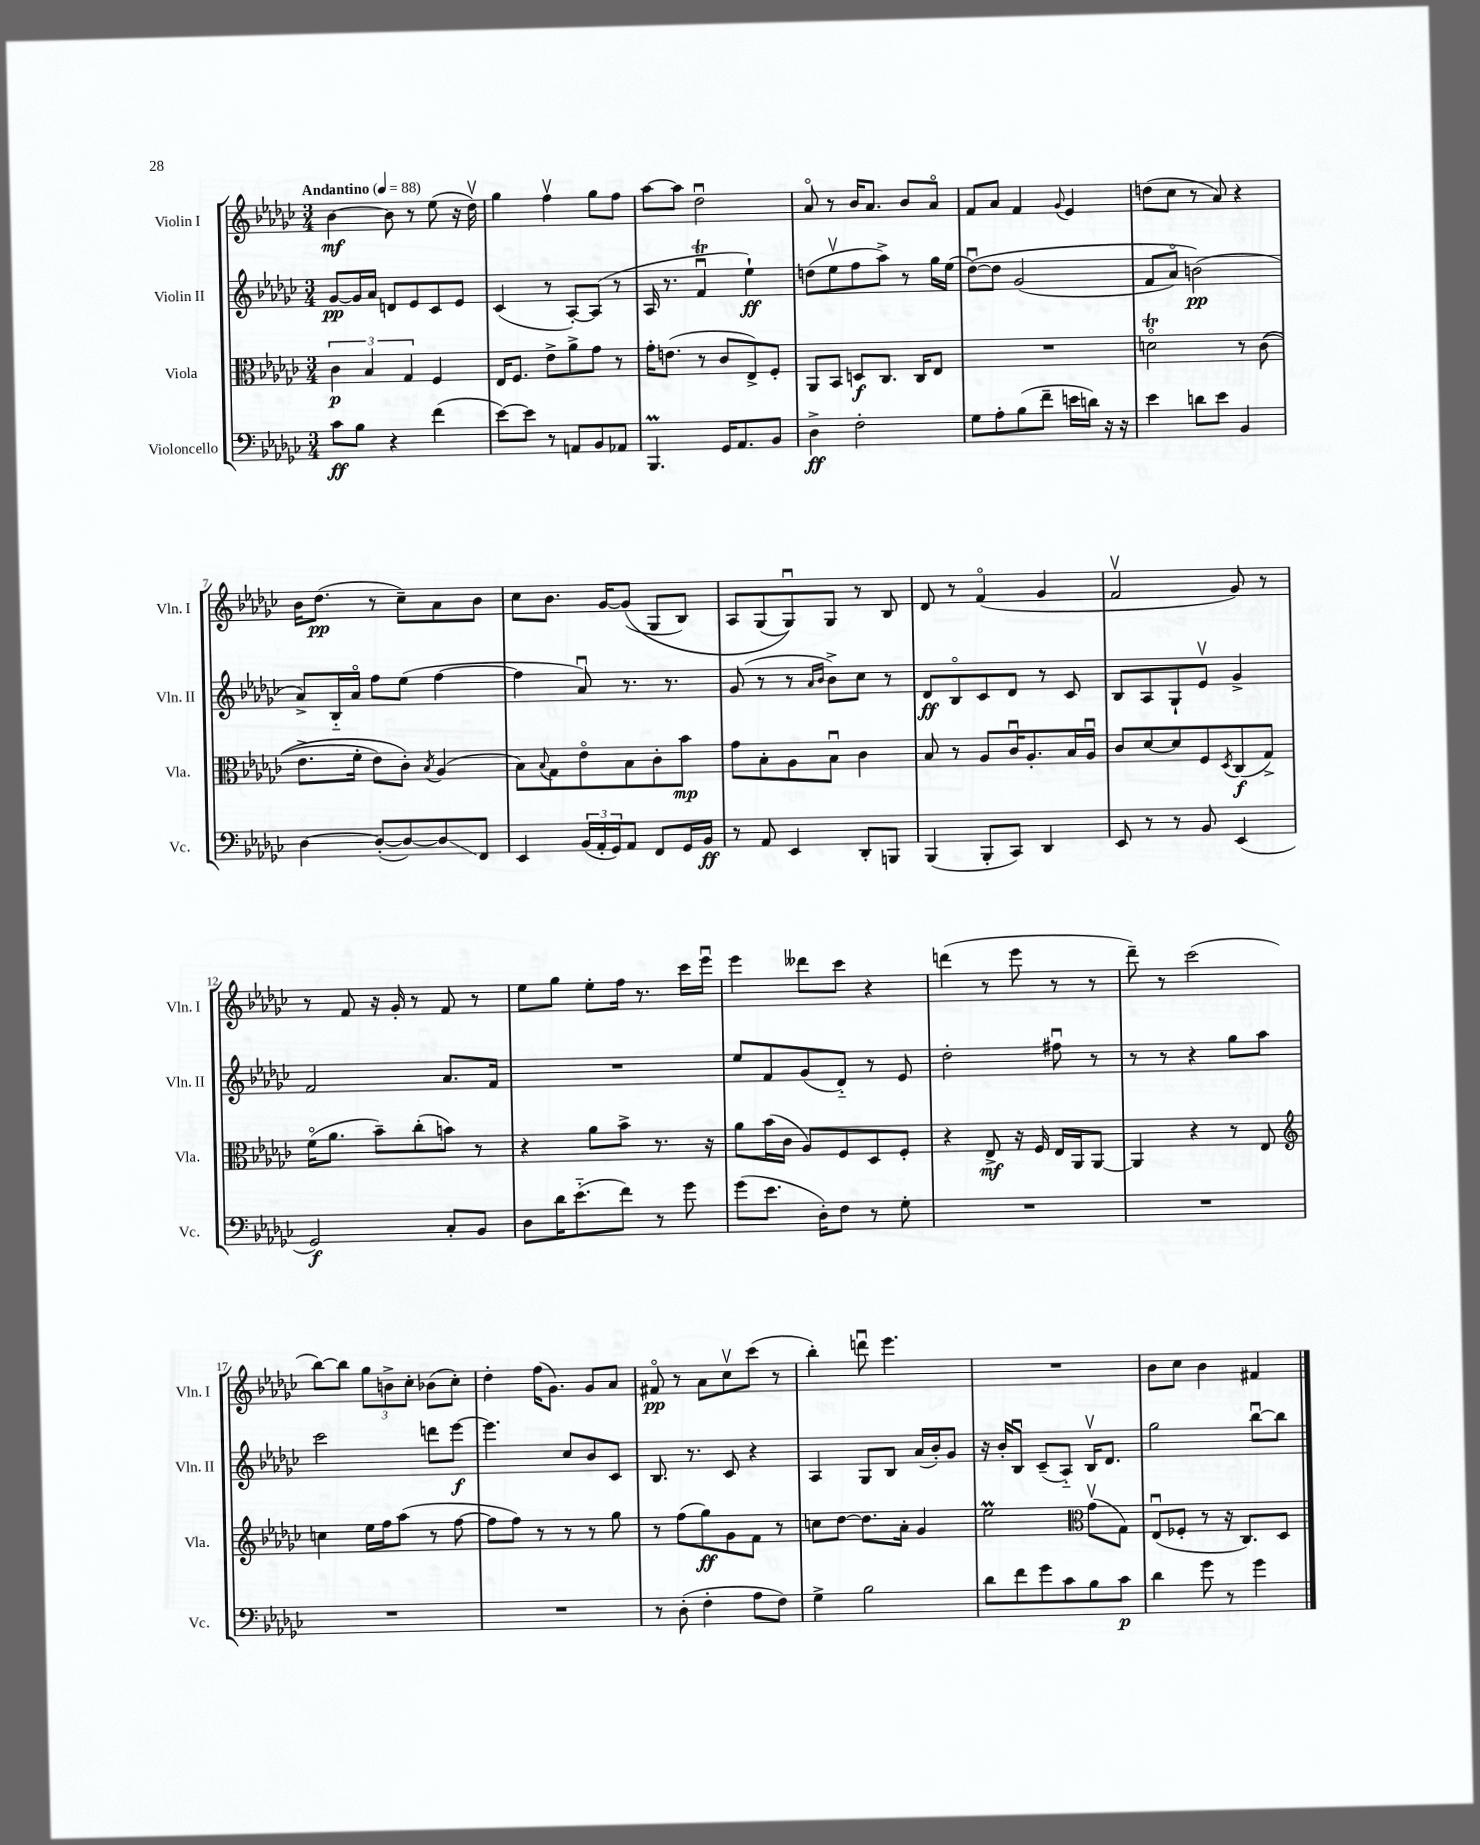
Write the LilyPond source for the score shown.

<<
\new StaffGroup <<
\new Staff = "s0" \with { instrumentName = "Violin I" shortInstrumentName = "Vln. I" } {
    \clef treble \key ges \major \numericTimeSignature \time 3/4 \tempo "Andantino" 4 = 88
    bes'4~\mf bes'8 r8 ees''8( r16 des''16\upbow) |
    ges''4 f''4\upbow ges''8 f''8 |
    aes''8~ aes''8 des''2\downbow |
    aes'8\flageolet r8 bes'16 aes'8. bes'8 aes'8\flageolet |
    f'8 aes'8 f'4 \appoggiatura { ges'8 } ees'4 |
    d''8( ces''8 r8 aes'8) r4 |
    bes'16 des''8.\pp( r8 ces''8--) aes'8 bes'8 |
    ces''8 bes'8. ges'16~ ges'8(\( ges8 bes8) |
    aes8 ges8( ges8\downbow)\) ges8 r8 bes8 |
    des'8 r8 f'4\flageolet( ges'4 |
    f'2\upbow ges'8) r8 |
    r8 f'8 r16 ges'16-. r8 f'8 r8 |
    ees''8 ges''8 ees''8-. f''16 r8. ces'''16 ees'''16\downbow |
    ees'''4 deses'''8 ces'''8 r4 |
    d'''4( r8 ees'''8 r8 r8 |
    des'''8--) r8 ces'''2( |
    bes''8~) bes''8 \tuplet 3/2 { ges''8 b'8-> ces''8-. } bes'8( ces''8-.) |
    des''4-. f''16( ges'8.) ges'8 aes'8 |
    fis'8\flageolet\pp r8 aes'8 ces''8\upbow ces'''8( r8 |
    bes''4-.) d'''8\downbow ees'''4. |
    R2. |
    bes'8 ces''8 bes'4 fis'4 \bar "|." |
}
\new Staff = "s1" \with { instrumentName = "Violin II" shortInstrumentName = "Vln. II" } {
    \clef treble \key ges \major \numericTimeSignature \time 3/4
    ges'8~\pp ges'16 aes'16 d'8 ees'8 ces'8 ees'8 |
    ces'4( r8 aes8~-.) aes8( r8 |
    aes16 r8. f'4\downbow\trill ees''4-!\ff) |
    d''8( ees''8\upbow f''8 aes''8->) r8 ges''16 ees''16( |
    des''8~\downbow)\( des''8 ges'2( |
    f'8 aes'8\flageolet) b'2\pp(\) |
    aes'8->) bes16-_ aes'16\flageolet f''8 ees''8( f''4~ |
    f''4 aes'8\downbow) r8. r8. |
    ges'8( r8 r8 \grace { aes'16 bes'16 } bes'8->) ces''8 r8 |
    des'8\ff bes8\flageolet ces'8 des'8 r8 ces'8 |
    bes8 aes8 ges8-! ees'8\upbow ges'4-> |
    f'2 aes'8. f'16 |
    R2. |
    ees''8 f'8 ges'8( des'8-_) r8 ees'8 |
    des''2-. fis''8\downbow r8 |
    r8 r8 r4 ges''8 aes''8 |
    ces'''2 d'''8 ees'''8~\f |
    ees'''4. ces''8 bes'8 ces'8 |
    bes8. r8. ces'8 r4 |
    aes4 ges8 bes8 aes'16( bes'16-.) ges'8 |
    r16 bes'16-. bes8\downbow ces'8--( aes8-_) bes16\upbow des'8. |
    ges''2 bes''8~\downbow bes''8 \bar "|." |
}
\new Staff = "s2" \with { instrumentName = "Viola" shortInstrumentName = "Vla." } {
    \clef alto \key ges \major \numericTimeSignature \time 3/4
    \tuplet 3/2 { ces'4\p bes4 ges4 } f4 |
    ees16 f8. ees'8-> aes'8-> ges'8 r8 |
    ges'16-. e'8.( r8 ces'8 ees8->) f8-. |
    aes,8 bes,8 d8\f ces8. ces16 ees8 |
    R2. |
    d'2\flageolet\trill r8 ces'8(\( |
    ees'8.-> f'16-. ees'8) ces'8-.\) \acciaccatura { bes8 } aes4( |
    bes8) \appoggiatura { bes8 } ges8 ees'8\flageolet bes8 ces'8-. bes'8\mp |
    ges'8 bes8-. aes8 bes8\downbow ces'4 |
    bes8 r8 aes8 ces'16\downbow aes8.-. bes16 aes16\downbow |
    ces'8 des'8~ des'8 f8 \acciaccatura { des8 } ces8\f( ges8->) |
    f'16\flageolet( aes'8. bes'8--) ces''8-.( b'8) r8 |
    r4 aes'8 bes'8-> r8. r16 |
    aes'8 bes'16( ces'16 aes8) f8 des8 f8-. |
    r4 ees8->\mf r16 f16 ees16 aes,16 aes,8~ |
    aes,4 r4 r8 ees8 |
    \clef treble c''4 ees''16 f''16 aes''8( r8 f''8~ |
    f''8 f''8) r8 r8 r8 ges''8 |
    r8 f''8( ges''8\ff) ges'8 f'8 r8 |
    c''8 des''8~ des''8. aes'16-. ges'4 |
    ees''2\prall \clef alto ges'8\upbow( ges8) |
    ees8\downbow( fes8-. r8 r16 ces8.) des8 \bar "|." |
}
\new Staff = "s3" \with { instrumentName = "Violoncello" shortInstrumentName = "Vc." } {
    \clef bass \key ges \major \numericTimeSignature \time 3/4
    ces'8\ff bes8 r4 f'4( |
    ees'8~) ees'8 r8 a,8 bes,8 aes,8 |
    bes,,4.\prall ges,16 aes,8. bes,8 |
    des4->\ff f2-. |
    ges8 aes8-. bes8( f'8-- e'16 d'16) r16 r16 |
    ees'4 d'8 ees'8 bes,4 |
    des4~ des8~-.( des8~) des8\glissando f,8 |
    ees,4 \tuplet 3/2 { bes,16( aes,16-. ges,16) } aes,8 f,8 ges,16 bes,16\ff |
    r8 aes,8 ees,4 des,8-. b,,8 |
    bes,,4( bes,,8-. ces,8) des,4 |
    ees,8 r8 r8 bes,8 ees,4( |
    ges,2\f) ces8-. bes,8 |
    des8 des'16 ees'8.-_( f'8) r8 ges'8 |
    ges'8( ees'8. des16-.) f8 r8 ges8-. |
    R2. |
    R2. |
    R2. |
    R2. |
    r8 des8-.( f4-. aes8 f8) |
    ges4-> bes2 |
    des'8 f'8 ges'8 ces'8 bes8 ces'8\p |
    des'4 ges'8 r8 ges'4 \bar "|." |
}
>>
>>
